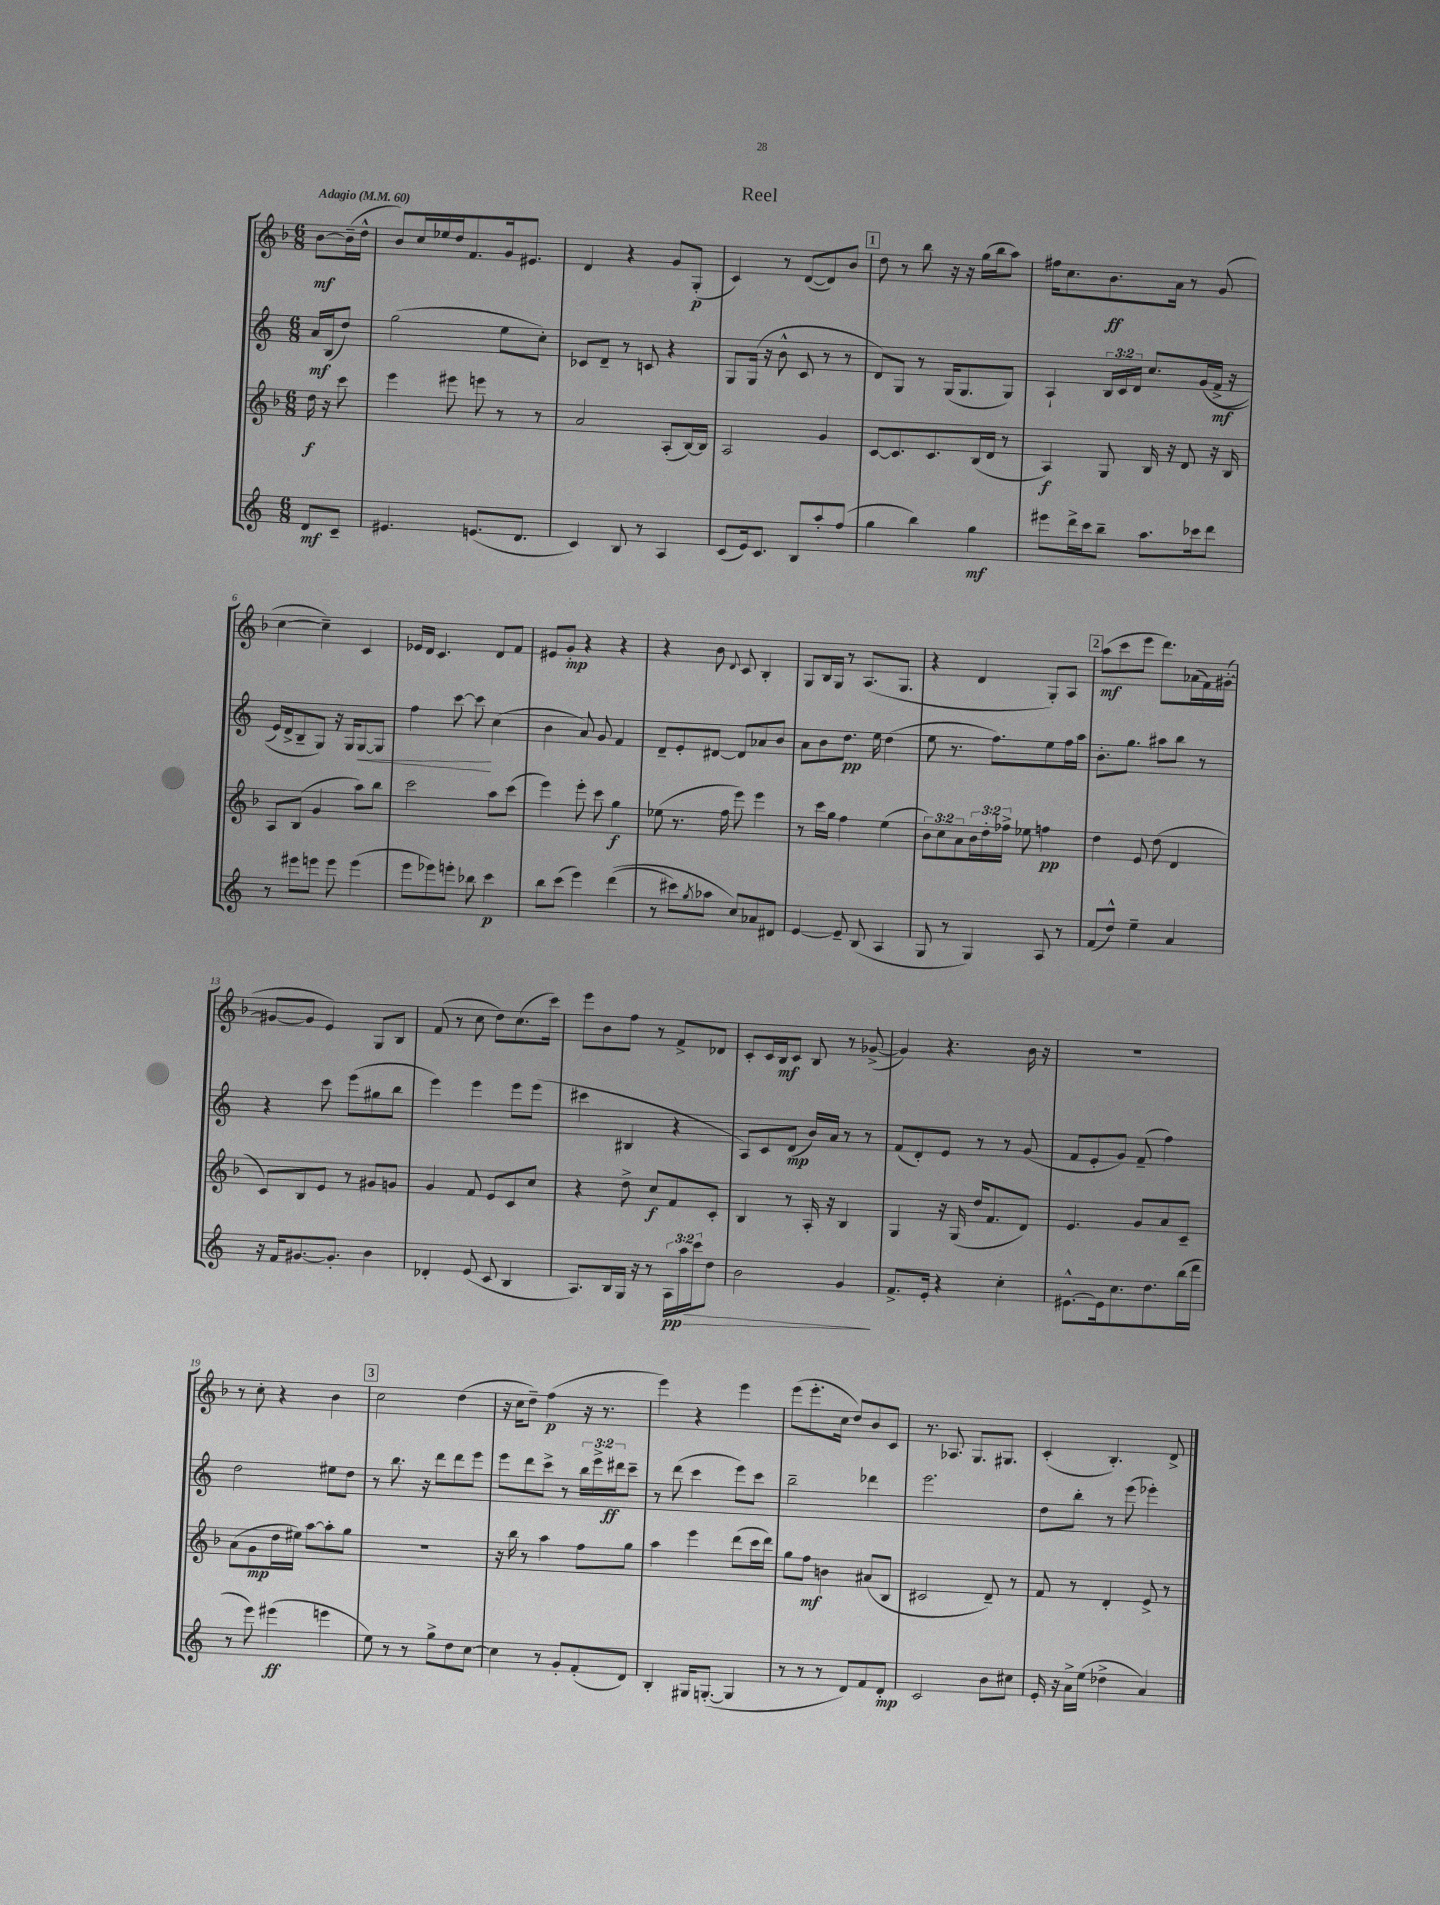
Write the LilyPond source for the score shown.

\header { title = "Reel" }
<<
\new StaffGroup <<
\new Staff = "s0" {
    \clef treble \key f \major \numericTimeSignature \time 6/8 \partial 4 \tempo "Adagio" 4 = 60
    bes'8~\mf bes'16--( d''16-^ |
    bes'8) c''16 ees''16 d''16 f'8. g'16 eis'8. |
    d'4 r4 g'8 g8-.\p( |
    c'4) r8 d'8~( d'8) bes'8 |
    \mark \markup { \box "1" } d''8 r8 bes''8 r16 r16 g''16( bes''16 a''8) |
    fis''16 c''8. bes'8.\ff a'16 r8 g'8( |
    c''4~ c''4--) c'4 |
    ees'16 d'16 c'4. d'8 f'8 |
    eis'8 g'8-.\mp r4 r4 |
    r4 bes'8 \appoggiatura { d'8 } c'8 bes4-. |
    g8 bes16 g16 r8 a8.( g8. |
    r4 d'4 g8-.) a8 |
    \mark \markup { \box "2" } a''8\mf( c'''8 e'''8 d'''8.) aes'16( f'16) gis'16~-.( |
    gis'8~ gis'8 e'4) g8 bes8 |
    f'8( r8 c''8 d''8) c''8.( c'''16) |
    e'''8 bes'8 f''8 r8 f'8-> des'8 |
    c'8-. c'16 bes16\mf c'8 bes8 r8 ges'8~->( |
    ges'4) r4. bes'16 r16 |
    R2. |
    r8 c''8-. r4 bes'4 |
    \mark \markup { \box "3" } c''2 d''4( |
    r16 c''16 d''8--) f''4\p( r16 r8. |
    e'''4) r4 e'''4 |
    e'''8( e'''8.-. c''16 d''8) bes'8 c'8 |
    r8. aes8. g8. gis8. |
    c'4-.( bes4.-.) d'8-> \bar "|." |
}
\new Staff = "s1" {
    \clef treble \key c \major \numericTimeSignature \time 6/8 \override Staff.TupletNumber.text = #tuplet-number::calc-fraction-text \partial 4
    a'16\mf b16( d''8) |
    g''2( e''8 c''8-.) |
    ces'8 d'8-- r8 c'8 r4 |
    g8 g16( r16 b'8-^ c'8 r8 r8 |
    \mark \markup { \box "1" } d'8) g8 r8 g16( g8. g8) |
    a4-! \tuplet 3/2 { b16 c'16 d'16 } c''8. g'16(\( f'16->\mf r16 |
    e'16) d'16-> b8-- g8\) r16 g16 g8~\< g8 |
    f''4 c'''8~ c'''8\! c''4( |
    b'4 a'8) g'8 f'4 |
    d'8-- e'8-. dis'8~ dis'8 aes'8 b'8 |
    a'8 b'8 d''8.\pp e''16 d''4( |
    e''8 r8. f''8.) e''8 f''16 a''16 |
    \mark \markup { \box "2" } b'8.-. g''8. ais''8 b''8 r8 |
    r4 c'''8 e'''8( gis''8 b''8 |
    e'''4) e'''4 e'''8 e'''8( |
    cis'''4 bis4 r4 |
    a8) c'8 d'8\mp( b'16) a'16 r8 r8 |
    f'8( d'8-.) e'8 r8 r8 g'8( |
    f'8 e'8-. g'8) f'8--( f''4) |
    d''2 eis''8 d''8 |
    \mark \markup { \box "3" } r8 b''8. r16 d'''8 d'''8 e'''8 |
    e'''8 d'''8 c'''8-> r8 \tuplet 3/2 { b''16 e'''16-> dis'''16\ff } c'''8-- |
    r8 d'''8( c'''4 e'''8) c'''8 |
    b''2-- des'''4 |
    e'''2. |
    d''8 b''8-. r8 e'''8( ees'''4-.) \bar "|." |
}
\new Staff = "s2" {
    \clef treble \key f \major \numericTimeSignature \time 6/8 \override Staff.TupletNumber.text = #tuplet-number::calc-fraction-text \partial 4
    d''16\f r16 c'''8 |
    e'''4 eis'''8 e'''8 r8 r8 |
    a'2 a8-.( bes16~) bes16 |
    a2 g'4 |
    \mark \markup { \box "1" } c'8~ c'8. c'8. bes16( d'16 r8 |
    a4\f) g8 bes16 r16 d'8 r16 bes16 |
    a8 bes8( g'4 a''8) bes''8 |
    c'''2 a''8 c'''8( |
    e'''4) e'''8-. c'''8 g''4\f |
    ees''8( r8. f''16 e'''8) e'''4 |
    r8 c'''16 g''16 f''4 e''4( |
    \tuplet 3/2 { bes'8) c''8 a'8 } \tuplet 3/2 { bes'16 d''16-. fes''16-> } ees''8 f''4\pp |
    \mark \markup { \box "2" } d''4 e'8 d''8( d'4 |
    c'8) bes8 e'8 r8 gis'8 g'8 |
    g'4 f'8 e'8 c'8 c''8 |
    r4 d''8-> c''8\f f'8 c'8-. |
    bes4 r8 a16-. r16 bes4 |
    g4 r16 g16( d''16 f'8. d'8) |
    e'4. g'8 a'8 c'8-- |
    a'8( g'8\mp d''16 eis''16) a''8~ a''8-. g''8 |
    \mark \markup { \box "3" } R2. |
    r16 bes''16 r8 a''4 f''8 g''8 |
    a''4 e'''4 d'''8( c'''16 d'''16) |
    g''8 f''8\mf b'4 ais'8( bes8 |
    cis'2 d'8--) r8 |
    f'8 r8 d'4-. e'8-> r8 \bar "|." |
}
\new Staff = "s3" {
    \clef treble \key c \major \numericTimeSignature \time 6/8 \override Staff.TupletNumber.text = #tuplet-number::calc-fraction-text \partial 4
    d'8\mf c'8-- |
    eis'4. e'8.( d'8. |
    c'4) b8 r8 a4 |
    c'8( e'16) c'8. b8 a''8-. f''8( |
    \mark \markup { \box "1" } g''4 b''4) g''4\mf |
    eis'''8 d'''16-> c'''16 b''8-- a''8. ces'''16 d'''8 |
    r8 eis'''8 e'''8 e'''8 e'''4( |
    e'''8 ees'''8) e'''8-. bes''8 c'''4\p |
    b''8 c'''8( e'''4) d'''4(\( |
    r8 cis'''8) \acciaccatura { g''8 } aes''8 c''8\) aes'8 dis'8 |
    e'4~ e'8-- b8( a4 |
    g8 r8 g4) a8 r8 |
    \mark \markup { \box "2" } f'8( d''8-^) e''4-- a'4 |
    r16 f'16 gis'8.~ gis'8.-. b'4 |
    des'4-. e'8( c'8 b4 |
    a8.) b16 g16 r16 r8 \tuplet 3/2 { a16\pp\> a''16 c'''16 } d''8 |
    b'2 g'4\! |
    f'8.-> e'16-. r4 c''4-. |
    eis'8.~-^ eis'16 c''8. d''8. b''16( d'''16 |
    r8 e'''8) eis'''4\ff( e'''4 |
    \mark \markup { \box "3" } e''8) r8 r8 g''8-> d''8 c''8~ |
    c''4 r8 g'8-. f'8-.( d'8) |
    b4-. gis16 g8.~-.( g4 |
    r8 r8 r8 d'8) f'8 d'8-.\mp |
    c'2 b'8 cis''8 |
    e'16-. r16 a'16-> e''16( des''4-> a'4) \bar "|." |
}
>>
>>
